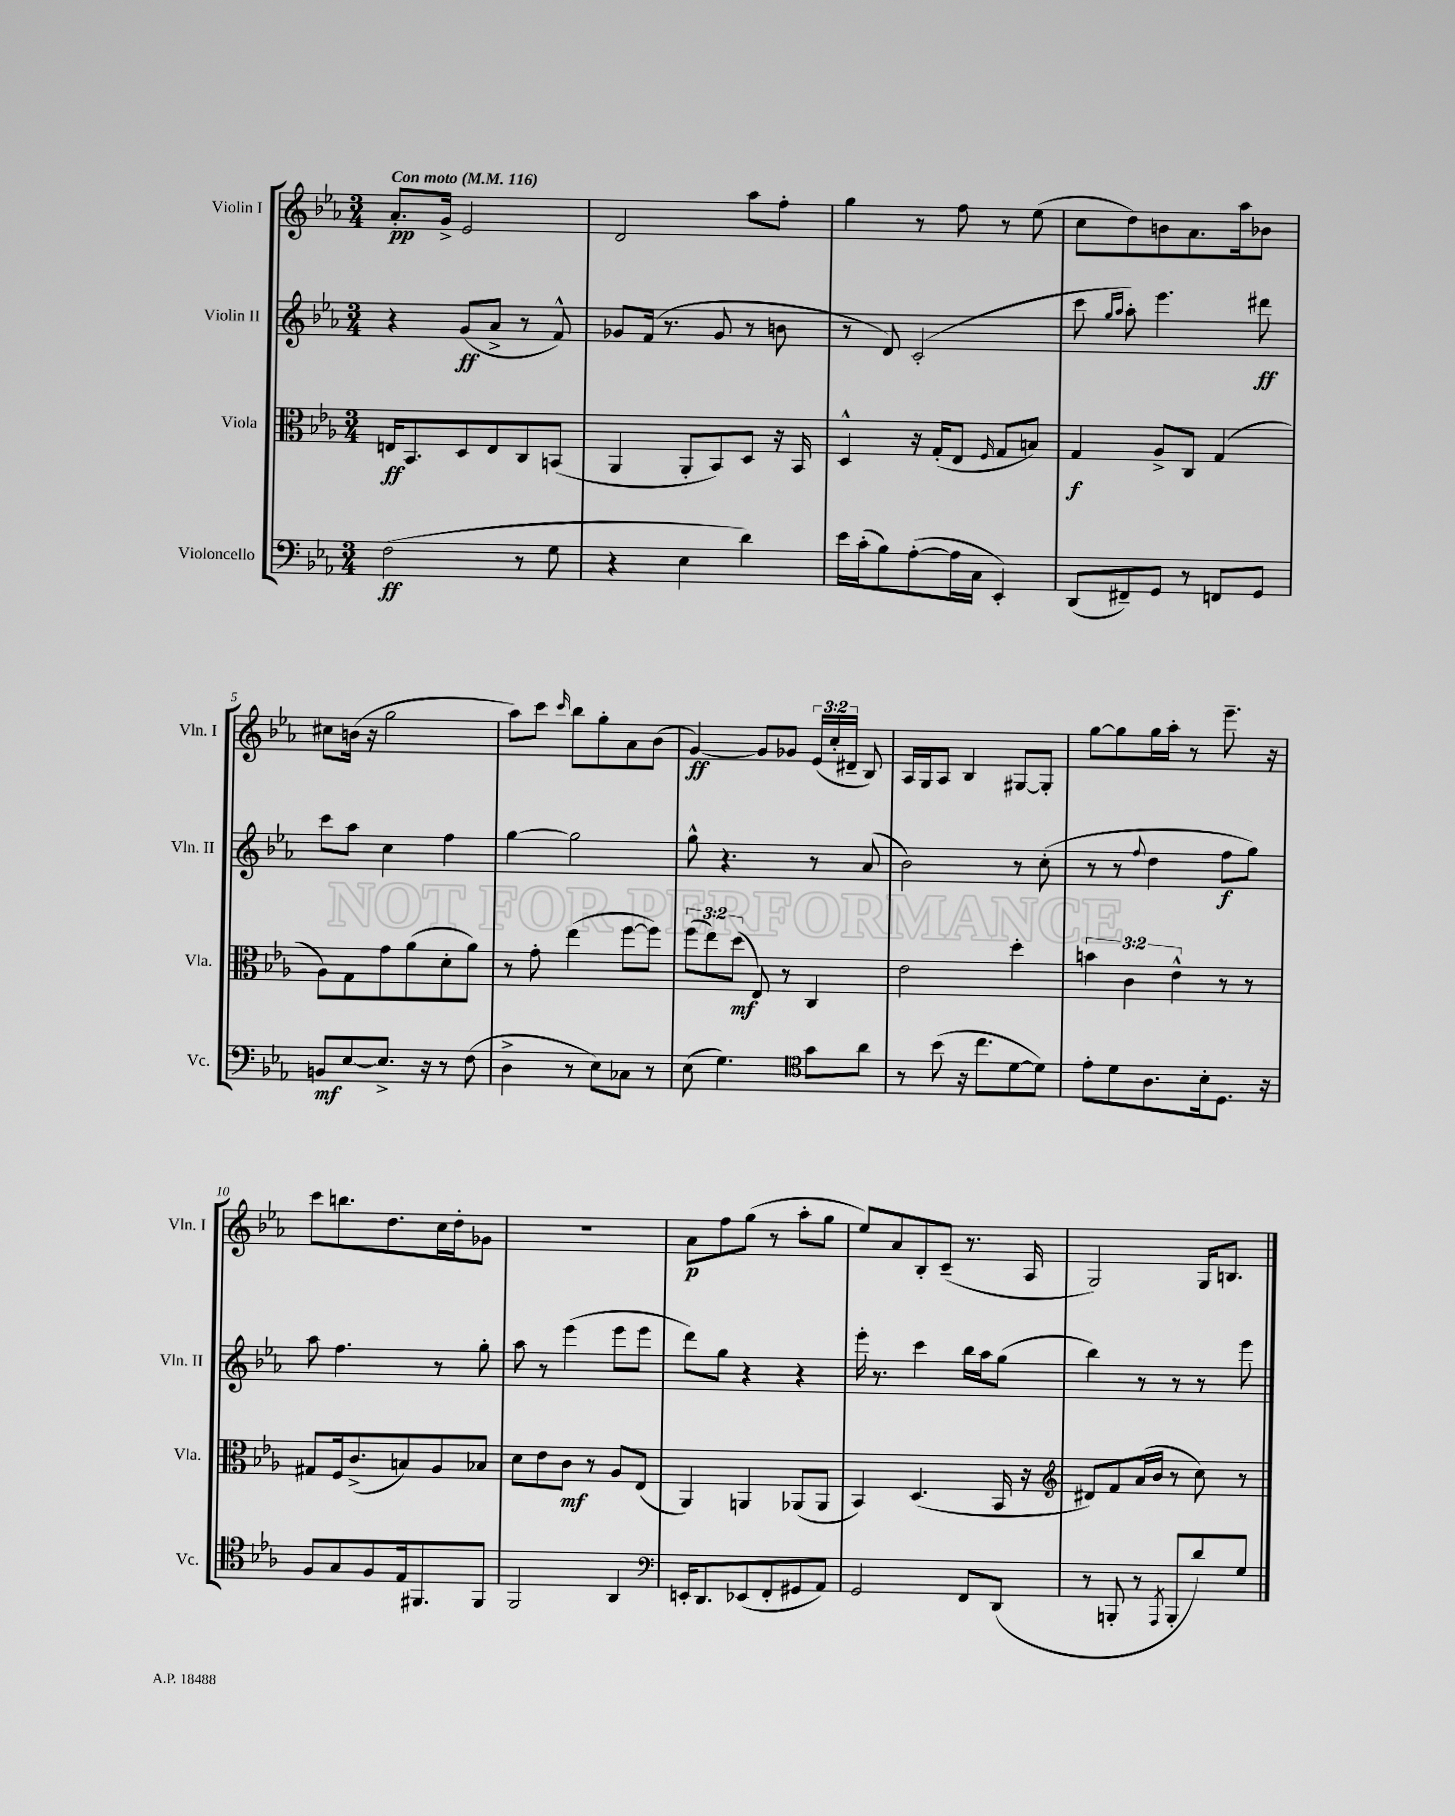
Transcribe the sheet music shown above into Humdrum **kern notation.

**kern	**dynam	**kern	**dynam	**kern	**dynam	**kern	**dynam
*part4	*part4	*part3	*part3	*part2	*part2	*part1	*part1
*staff4	*staff4	*staff3	*staff3	*staff2	*staff2	*staff1	*staff1
*I"Violoncello	*	*I"Viola	*	*I"Violin II	*	*I"Violin I	*
*I'Vc.	*	*I'Vla.	*	*I'Vln. II	*	*I'Vln. I	*
*clefF4	*	*clefC3	*	*clefG2	*	*clefG2	*
*k[b-e-a-]	*	*k[b-e-a-]	*	*k[b-e-a-]	*	*k[b-e-a-]	*
*M3/4	*	*M3/4	*	*M3/4	*	*M3/4	*
*MM116	*	*MM116	*	*MM116	*	*MM116	*
=1	=1	=1	=1	=1	=1	=1	=1
!	!	!	!	!	!	!LO:TX:a:B:t=Con moto	!
(2F\	ff	16En/KL	ff	4r	.	8.a-'/L	pp
.	.	8.BB-/	.	.	.	.	.
.	.	.	.	.	.	16g^/Jk	.
.	.	8D/	.	(8g/L	ff	2e-/	.
.	.	8E/	.	8a-^/J	.	.	.
8r	.	8C/	.	8r	.	.	.
8G\	.	(8BBn/J	.	8f^^/)	.	.	.
=2	=2	=2	=2	=2	=2	=2	=2
4r	.	4AA-/	.	8g-X/L	.	2d/	.
.	.	.	.	(16f/Jk	.	.	.
.	.	.	.	8.r	.	.	.
4E-\	.	8AA-'/L	.	.	.	.	.
.	.	8BB-/)	.	8g-/	.	.	.
4d\)	.	8D/J	.	8r	.	8aa-\L	.
.	.	16r	.	8bn\	.	8ff'\J	.
.	.	16BB-/	.	.	.	.	.
=3	=3	=3	=3	=3	=3	=3	=3
16e-\LL	.	4D^^/	.	8r	.	4gg\	.
(16c'\J	.	.	.	.	.	.	.
8B-\)	.	.	.	8d/)	.	.	.
([8A-'\	.	16r	.	(2c'/	.	8r	.
.	.	(16G'/KL	.	.	.	.	.
16A-\L]	.	8E-/J	.	.	.	8ff\	.
16C\JJ	.	.	.	.	.	.	.
.	.	16qqF/	.	.	.	.	.
4EE-'/)	.	8G/L	.	.	.	8r	.
.	.	8Bn/J)	.	.	.	(8ee-\	.
=4	=4	=4	=4	=4	=4	=4	=4
(8DD/L	.	4G/	f	8ccc\	.	8cc\L	.
.	.	.	.	16qqgg/LL	.	.	.
.	.	.	.	16qqaa-/JJ	.	.	.
8FF#X~/)	.	.	.	8aa-'\)	.	8dd\)	.
8GG/J	.	8A-^/L	.	4.eee-\	.	8bn\	.
8r	.	8C/J	.	.	.	8.a-\	.
8FFn/L	.	(4G/	.	.	.	.	.
.	.	.	.	.	.	16aa-\k	.
8GG/J	.	.	.	8ddd#X\	ff	8b-X\J	.
!!LO:LB:g=z
=5	=5	=5	=5	=5	=5	=5	=5
8BBn/L	mf	8A-\L)	.	8ccc\L	.	8cc#X\L	.
[8E-/	.	8G\	.	8aa-\J	.	(16bn\Jk	.
.	.	.	.	.	.	16r	.
8.E-^/J]	.	8g\	.	4cc\	.	2gg\	.
.	.	(8a-\	.	.	.	.	.
16r	.	.	.	.	.	.	.
8r	.	8d'\	.	4ff\	.	.	.
(8F\	.	8a-\J)	.	.	.	.	.
=6	=6	=6	=6	=6	=6	=6	=6
4D^\	.	8r	.	[4gg\	.	8aa-\L)	.
.	.	8g'\	.	.	.	8ccc\J	.
.	.	.	.	.	.	16qqccc/	.
8r	.	(4ee-\	.	2gg\]	.	8bb-\L	.
8E-\L)	.	.	.	.	.	8gg'\	.
8C-X\J	.	[8ff\L	.	.	.	8a-\	.
8r	.	8ff\J])	.	.	.	(8b-\J	.
=7	=7	=7	=7	=7	=7	=7	=7
(8E-\	.	(12ff\L	.	8gg^^\	.	[4g/)	ff
.	.	12ee-\)	.	.	.	.	.
4.G\)	.	.	.	4.r	.	.	.
.	.	(12dd\J	mf	.	.	.	.
.	.	8E-/)	.	.	.	8g/L]	.
.	.	8r	.	.	.	8g-X/J	.
*clefC4	*	*	*	*	*	*	*
8g\L	.	4C/	.	8r	.	(24e-/LL	.
.	.	.	.	.	.	24cc'/	.
.	.	.	.	.	.	24d#X~/JJ	.
8a-\J	.	.	.	(8a-/	.	8B-/)	.
=8	=8	=8	=8	=8	=8	=8	=8
8r	.	2e-\	.	2b-\)	.	16A-/LL	.
.	.	.	.	.	.	16G/J	.
(8b-\	.	.	.	.	.	8A-/J	.
16r	.	.	.	.	.	4B-/	.
8.cc\L	.	.	.	.	.	.	.
[8d\	.	4dd'\	.	8r	.	[8G#X/L	.
8d\J])	.	.	.	(8cc'\	.	8G#'/J]	.
=9	=9	=9	=9	=9	=9	=9	=9
8e-'\L	.	6bn\	.	8r	.	[8gg\L	.
8d\	.	.	.	8r	.	8gg\]	.
.	.	6c\	.	.	.	.	.
.	.	.	.	8qqff/	.	.	.
8.A-\	.	.	.	4dd\	.	16gg\L	.
.	.	.	.	.	.	16aa-'\JJ	.
.	.	6e-^^\	.	.	.	.	.
.	.	.	.	.	.	8r	.
16B-'\k	.	.	.	.	.	.	.
8.D\J	.	8r	.	8ff\L	f	8.eee-~\	.
.	.	8r	.	8gg\J)	.	.	.
16r	.	.	.	.	.	16r	.
!!LO:LB:g=z
=10	=10	=10	=10	=10	=10	=10	=10
8F/L	.	8G#X/L	.	8aa-\	.	8ccc\L	.
8G/	.	16F/k	.	4.ff\	.	8.bbn\	.
.	.	(8.c^/	.	.	.	.	.
8F/	.	.	.	.	.	.	.
.	.	.	.	.	.	8.dd\	.
16E-/k	.	8Bn/)	.	.	.	.	.
8.FF#X/	.	.	.	.	.	.	.
.	.	8A-/	.	8r	.	16cc\L	.
.	.	.	.	.	.	16dd'\J	.
8FF#/J	.	8B-X/J	.	8gg'\	.	8g-X\J	.
=11	=11	=11	=11	=11	=11	=11	=11
2FF/	.	8d\L	.	8aa-\	.	2.r	.
.	.	8e-\	.	8r	.	.	.
.	.	8c\J	mf	(4eee-\	.	.	.
.	.	8r	.	.	.	.	.
4AA-/	.	8A-/L	.	8eee-\L	.	.	.
.	.	(8E-/J	.	8eee-\J	.	.	.
=12	=12	=12	=12	=12	=12	=12	=12
*clefF4	*	*	*	*	*	*	*
16EEn'/KL	.	4AA-/)	.	8ddd\L)	.	8a-\L	p
8.DD/	.	.	.	.	.	.	.
.	.	.	.	8gg\J	.	8ff\	.
(8EE-X/	.	4AAn/	.	4r	.	(8gg\J	.
8FF'/	.	.	.	.	.	8r	.
8GG#X/	.	(8AA-X/L	.	4r	.	8aa-'\L	.
8AA-/J)	.	8AA-/J	.	.	.	8gg\J	.
=13	=13	=13	=13	=13	=13	=13	=13
2GG/	.	4BB-/)	.	16eee-'\	.	8ee-/L)	.
.	.	.	.	8.r	.	.	.
.	.	.	.	.	.	8a-/	.
.	.	(4.D/	.	4ccc\	.	8B-'/	.
.	.	.	.	.	.	(8c~/J	.
8FF/L	.	.	.	16bb-\LL	.	8.r	.
.	.	.	.	16aa-\J	.	.	.
(8DD/J	.	16BB-/	.	(8gg\J	.	.	.
.	.	16r	.	.	.	16A-/	.
=14	=14	=14	=14	=14	=14	=14	=14
*	*	*clefG2	*	*	*	*	*
8r	.	8d#X/L)	.	4bb-\)	.	2G/)	.
8BBBn'/	.	8f/	.	.	.	.	.
8r	.	(16a-/L	.	8r	.	.	.
.	.	16b-/JJ	.	.	.	.	.
8qAAA-/	.	.	.	.	.	.	.
8BBB'/L	.	8r	.	8r	.	.	.
8d/)	.	8cc\)	.	8r	.	16G/KL	.
.	.	.	.	.	.	8.Bn/J	.
8G/J	.	8r	.	8eee-\	.	.	.
==	==	==	==	==	==	==	==
*-	*-	*-	*-	*-	*-	*-	*-
